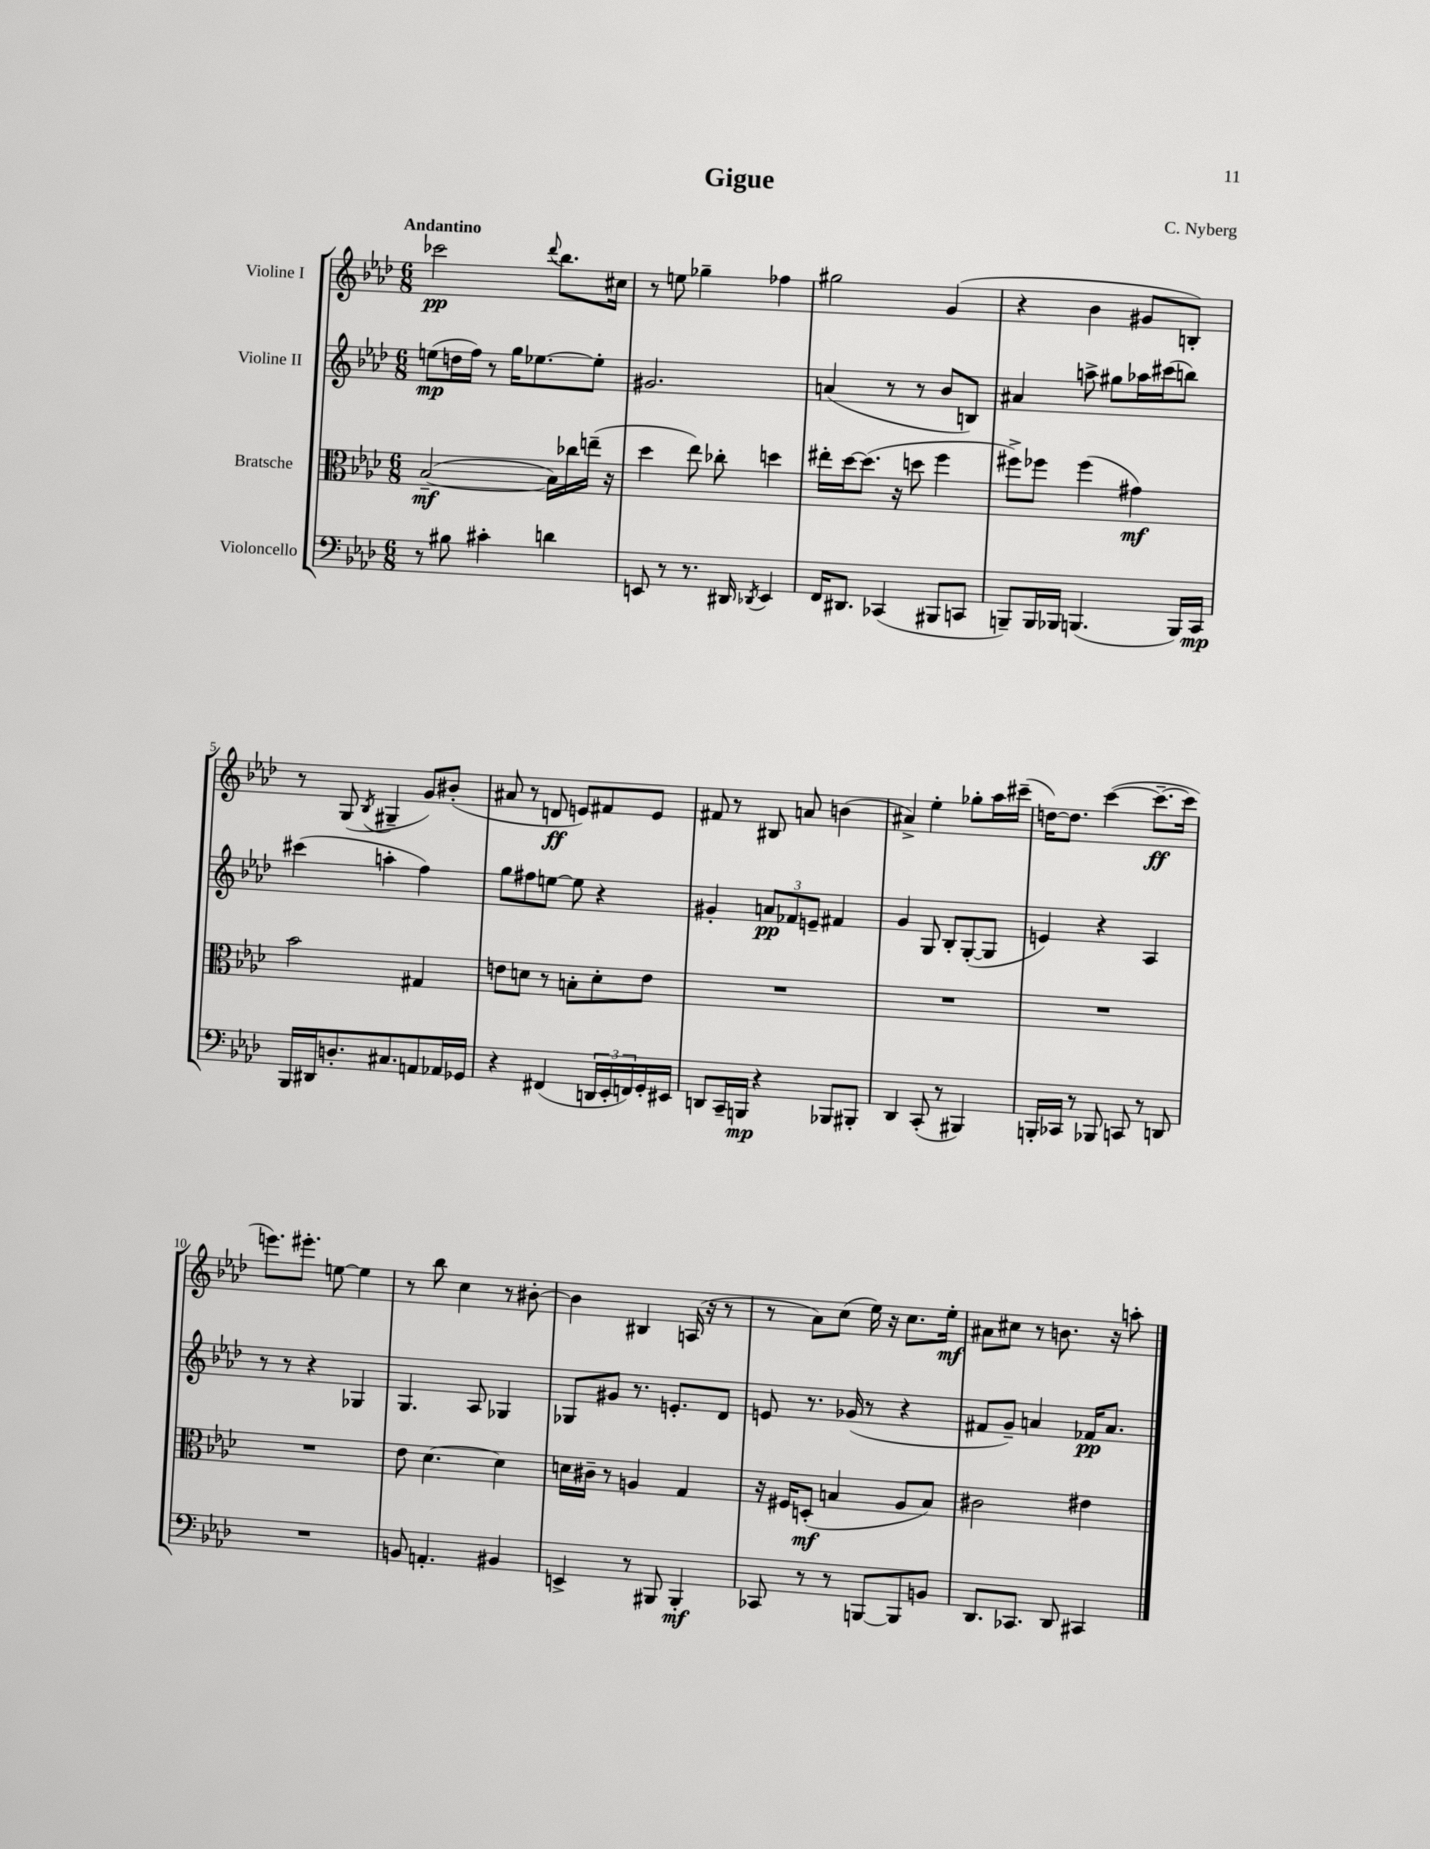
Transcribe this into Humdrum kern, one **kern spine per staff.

**kern	**kern	**kern	**kern
*staff4	*staff3	*staff2	*staff1
*clefF4	*clefC3	*clefG2	*clefG2
*k[b-e-a-d-]	*k[b-e-a-d-]	*k[b-e-a-d-]	*k[b-e-a-d-]
*M6/8	*M6/8	*M6/8	*M6/8
8r	([2B-~	(8ee	2ccc-
8B#	.	16dd	.
.	.	16ff)	.
4c#'	.	8r	.
.	.	16gg	.
.	.	[8.ee-	.
.	.	.	8qqddd-
4d	16B-])	.	8.bb-
.	16cc-	.	.
.	(16ee~	8ee-']	.
.	16r	.	16cc#
=	=	=	=
8EE	4dd-	2.g#	8r
8r	.	.	8ee
8.r	8ee-)	.	4gg-~
.	8cc-'	.	.
16DD#	.	.	.
8qDD-	.	.	.
4EE	4dd	.	4ff-
=	=	=	=
16FF	16ee#'	(4a	2gg#
8.DD#	[16dd-	.	.
.	(8.dd-]	.	.
(4CC-	.	8r	.
.	16r	.	.
.	8dd	8r	.
8BBB#	4ff	8b-	(4g
8CC	.	8B)	.
=	=	=	=
8BBB~)	8ff#^)	4a#	4r
16BBB	8ff-	.	.
16BBB-	.	.	.
(4.BBB	(4ff-	8aa^	4b-
.	.	8gg#	.
.	4g#)	16aa-	8g#
.	.	(16ccc#	.
16BBB)	.	8bb)	8B')
16CC	.	.	.
=	=	=	=
16BBB-	2b-	(4ccc#	8r
16DD#	.	.	.
8.D'	.	.	(8G
.	.	.	8qB-
.	.	4aa'	4G#~
8.C#	.	.	.
8AA	4G#	4ff)	8g)
16AA-	.	.	(8b#'
16GG-	.	.	.
=	=	=	=
4r	8e	8gg	8a#
.	8d	8ff#	8r
(4FF#	8r	[8ee	8d
.	8B'	8ee]	8e)
24DD	8d'	4r	8f#
24EE-'	.	.	.
24FF)	.	.	.
16GG'	8e	.	8e
16EE#	.	.	.
=	=	=	=
8DD	2.r	4g#'	8f#
16CC~	.	.	8r
16BBB	.	.	.
4r	.	12a	8B#
.	.	12f-	.
.	.	.	8a
.	.	12e~	.
8BBB-	.	4f#	(4b
8BBB#'	.	.	.
=	=	=	=
4DD-	2.r	4g	4a#^)
(8CC'	.	8G	4ee-'
8r	.	8B-'	.
4BBB#)	.	([8G'	8gg-'
.	.	8G]	16aa-
.	.	.	(16ccc#~
=	=	=	=
16BBB'	2.r	4e)	[16dd)
16CC-	.	.	8.dd]
8r	.	.	.
8BBB-	.	4r	([4ccc
8CC	.	.	.
8r	.	4A-	8.ccc~_
8DD	.	.	.
.	.	.	16ccc]
=	=	=	=
2.r	2.r	8r	8.eee)
.	.	8r	.
.	.	.	8.eee#'
.	.	4r	.
.	.	.	[8ee
.	.	4G-	4ee]
=	=	=	=
8BB	8e-	4.G	8r
4.AA'	[4.d-	.	8bb-
.	.	.	4cc
.	.	8A-	.
4BB#	4d-]	4G-	8r
.	.	.	[8b#'
=	=	=	=
4EE^	16d	8G-	4b#]
.	16c#~	.	.
.	8r	8g#	.
8r	4A	8.r	4B#
8BBB#	.	.	.
.	.	8.e'	.
4BBB#'	4G	.	(16A
.	.	.	16r
.	.	8d-	8r
=	=	=	=
8CC-	16r	8e	8r
.	16F#	.	.
8r	(8D'	8.r	8a-)
8r	4B	.	(8cc
.	.	(16g-	.
[8BBB	.	8r	16ee-)
.	.	.	16r
8BBB]	8A-	4r	8.cc
8BB	8B)	.	.
.	.	.	16ee-'
=	=	=	=
8.DD-	2c#	8f#	8a#
.	.	8g~)	8cc#
8.CC-	.	.	.
.	.	4a	8r
8DD-	.	.	8.b
4CC#	4e#	16f-	.
.	.	8.a	16r
.	.	.	8aa'
==	==	==	==
*-	*-	*-	*-
